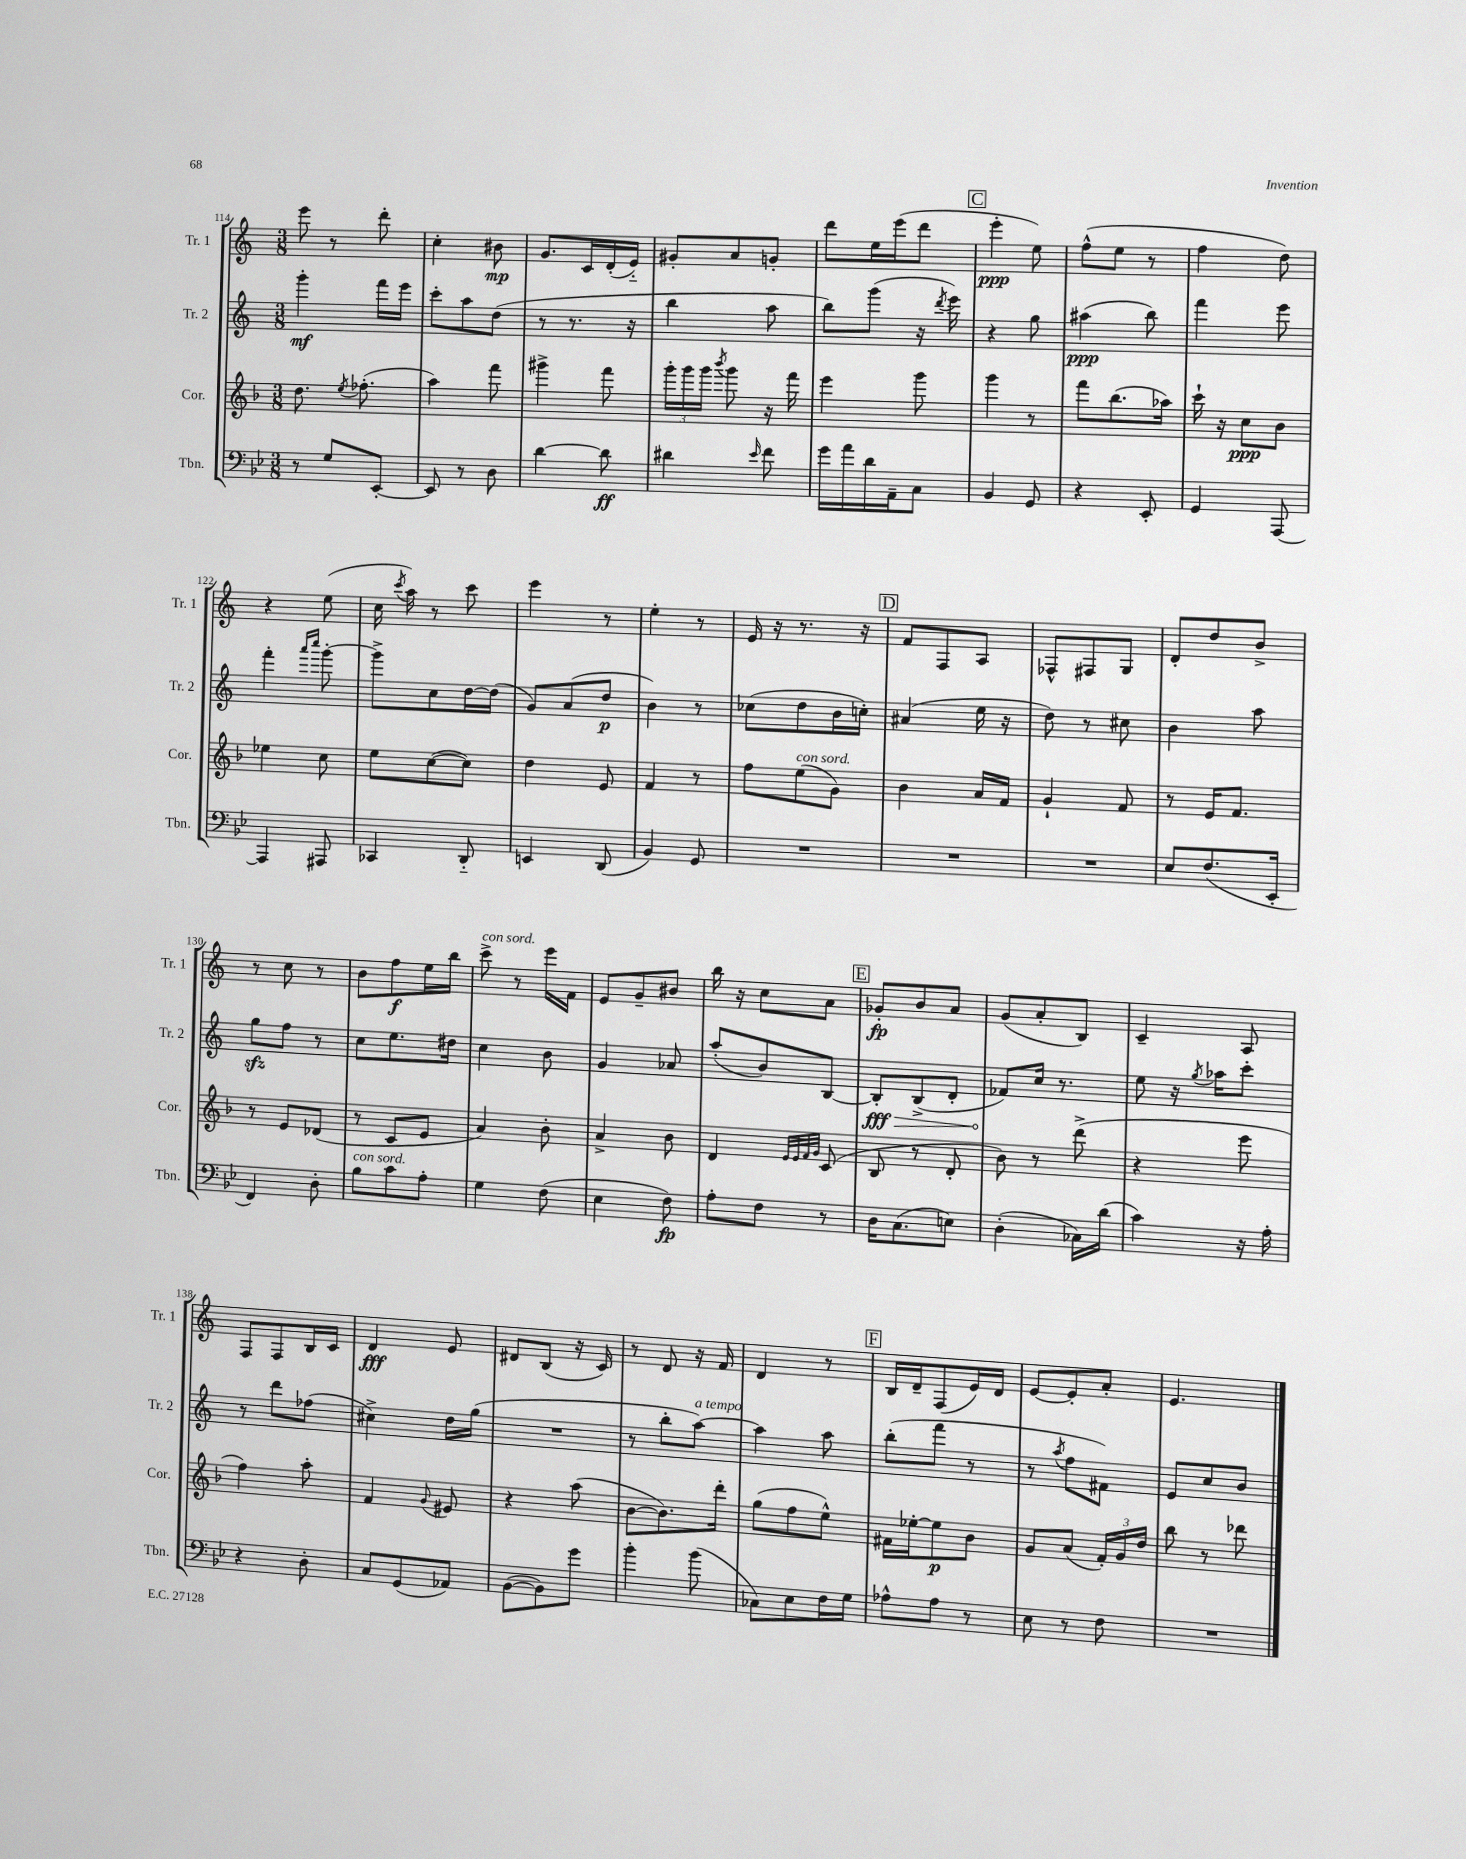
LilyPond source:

<<
\new StaffGroup <<
\new Staff = "s0" \with { instrumentName = "Tr. 1" shortInstrumentName = "Tr. 1" } {
    \clef treble \key c \major \numericTimeSignature \time 3/8
    \autoBeamOff e'''8 r8 d'''8-. |
    c''4-. bis'8\mp |
    g'8.[ c'16 d'16-.( e'16]-_) |
    gis'8[-. a'8 g'8]-. |
    d'''8[ e''16 e'''16( d'''8] |
    \mark \markup { \box "C" } e'''4-.\ppp e''8) |
    f''8[-^( e''8] r8 |
    f''4 d''8) |
    r4 e''8( |
    c''16 \acciaccatura { c'''8 } a''16) r8 c'''8 |
    e'''4 r8 |
    e''4-. r8 |
    e'16 r16 r8. r16 |
    \mark \markup { \box "D" } f'8[ f8 a8] |
    fes8[-^ fis8 g8] |
    d'8[-. d''8 b'8]-> |
    r8 c''8 r8 |
    b'8[ f''8\f e''16 b''16] |
    c'''8->^\markup { \italic "con sord." } r8 e'''16[ f'16] |
    e'8[ g'8-- bis'8] |
    b''16 r16 c''8[ a'8] |
    \mark \markup { \box "E" } ges'8[-.\fp b'8 a'8] |
    g'8[( a'8-. b8]) |
    c'4-- a8 |
    f8[ f8 b16 c'16] |
    d'4\fff e'8 |
    dis'8[ b8]( r16 c'16) |
    r8 d'8 r16 f'16 |
    d'4 r8 |
    \mark \markup { \box "F" } b16[ d'16-- f8( e'16) d'16] |
    e'8[~ e'8-. a'8]-. |
    e'4. \bar "|." |
}
\new Staff = "s1" \with { instrumentName = "Tr. 2" shortInstrumentName = "Tr. 2" } {
    \clef treble \key c \major \numericTimeSignature \time 3/8
    \autoBeamOff g'''4-.\mf f'''16[ e'''16] |
    c'''8[-. a''8 d''8]( |
    r8 r8. r16 |
    b''4 a''8 |
    b''8[) g'''8]( r16 \acciaccatura { d'''8 } e'''16) |
    \mark \markup { \box "C" } r4 g''8 |
    ais''4\ppp( b''8) |
    f'''4 e'''8 |
    f'''4-. \grace { a'''16[ c''''16] } g'''8~-. |
    g'''8[-> c''8 d''16~ d''16]( |
    g'8[) a'8( d''8]\p |
    b'4) r8 |
    ces''8[( d''8 b'16 c''16]-.) |
    \mark \markup { \box "D" } ais'4( e''16 r16 |
    d''8) r8 cis''8 |
    b'4 a''8 |
    g''8[\sfz f''8] r8 |
    c''8[ e''8. dis''16] |
    c''4 b'8 |
    g'4 aes'8 |
    a''8[-.( b'8) b8]~ |
    \mark \markup { \box "E" } \once \override Hairpin.circled-tip = ##t b8[-.\fff\> b8->( d'8]-. |
    fes'8[\!) c''16] r8. |
    e''8 r16 \acciaccatura { g''8 } aes''16[ c'''8]-. |
    r8 d'''8[ fes''8]( |
    cis''4->) d''16[ g''16]( |
    R4. |
    r8 b''8[-. a''8]~^\markup { \italic "a tempo" }) |
    a''4 a''8 |
    \mark \markup { \box "F" } b''8[-.( f'''8] r8 |
    r8 \acciaccatura { a''8 } f''8[ fis'8]) |
    e'8[ c''8 b'8] \bar "|." |
}
\new Staff = "s2" \with { instrumentName = "Cor." shortInstrumentName = "Cor." } {
    \clef treble \key f \major \numericTimeSignature \time 3/8
    \autoBeamOff d''8. \acciaccatura { e''8 } fes''8.-.( |
    a''4) f'''8 |
    gis'''4-> f'''8 |
    \tuplet 3/2 { g'''16[-. g'''16 g'''16] } \acciaccatura { bes'''8 } g'''8 r16 f'''16 |
    e'''4 g'''8 |
    \mark \markup { \box "C" } g'''4 r8 |
    f'''8[ bes''8.( aes''16]) |
    c'''16-! r16 c''8[\ppp bes'8] |
    ees''4 c''8 |
    e''8[ c''8~( c''8]) |
    d''4 e'8 |
    f'4 r8 |
    f''8[ e''8^\markup { \italic "con sord." }( g'8]) |
    \mark \markup { \box "D" } bes'4 a'16[ f'16] |
    g'4-! f'8 |
    r8 e'16[ f'8.] |
    r8 e'8[ des'8]( |
    r8 c'8[ e'8] |
    a'4) bes'8-. |
    a'4-> bes'8 |
    d'4 \grace { e'32[ e'32 f'32 g'32] } c'8( |
    \mark \markup { \box "E" } bes8 r8 d'8-. |
    bes'8) r8 d'''8->( |
    r4 e'''8 |
    f''4) a''8-. |
    f'4 \appoggiatura { g'8 } eis'8 |
    r4 a''8( |
    bes'8[~ bes'8.) d'''16]-. |
    g''8[( f''8 e''8]-^) |
    \mark \markup { \box "F" } fis'16[ ees''16~-. ees''8\p bes'8] |
    g'8[ a'8]( \tuplet 3/2 { f'16[-.) g'16 d''16] } |
    bes''8 r8 des'''8 \bar "|." |
}
\new Staff = "s3" \with { instrumentName = "Tbn." shortInstrumentName = "Tbn." } {
    \clef bass \key bes \major \numericTimeSignature \time 3/8
    \autoBeamOff r8 g8[ ees,8]~-. |
    ees,8 r8 d8 |
    d'4~ d'8\ff |
    dis'4 \grace { ees'16 } f'8 |
    g'16[ a'16 d'16 a,16-- c8] |
    \mark \markup { \box "C" } bes,4 g,8 |
    r4 ees,8-. |
    g,4 a,,8~ |
    a,,4 ais,,8 |
    ces,4 d,8-_ |
    e,4 d,8( |
    bes,4) g,8 |
    R4. |
    \mark \markup { \box "D" } R4. |
    R4. |
    ees8[ f8.( ees,16]-. |
    f,4) d8-. |
    bes8[^\markup { \italic "con sord." } c'8 a8]-. |
    g4 f8( |
    ees4 f8\fp) |
    a8[-. f8] r8 |
    \mark \markup { \box "E" } d16[ c8.( e8]) |
    d4-.( ces16[) d'16]( |
    c'4) r16 a16-. |
    r4 d8-. |
    c8[ g,8( aes,8]) |
    bes,8[~( bes,8) g'8] |
    bes'4-. bes'8( |
    ces8[) ees8 f16 g16] |
    \mark \markup { \box "F" } aes8[-^ aes8] r8 |
    ees8 r8 f8 |
    R4. \bar "|." |
}
>>
>>
\layout { \context { \Score currentBarNumber = #114 } }
